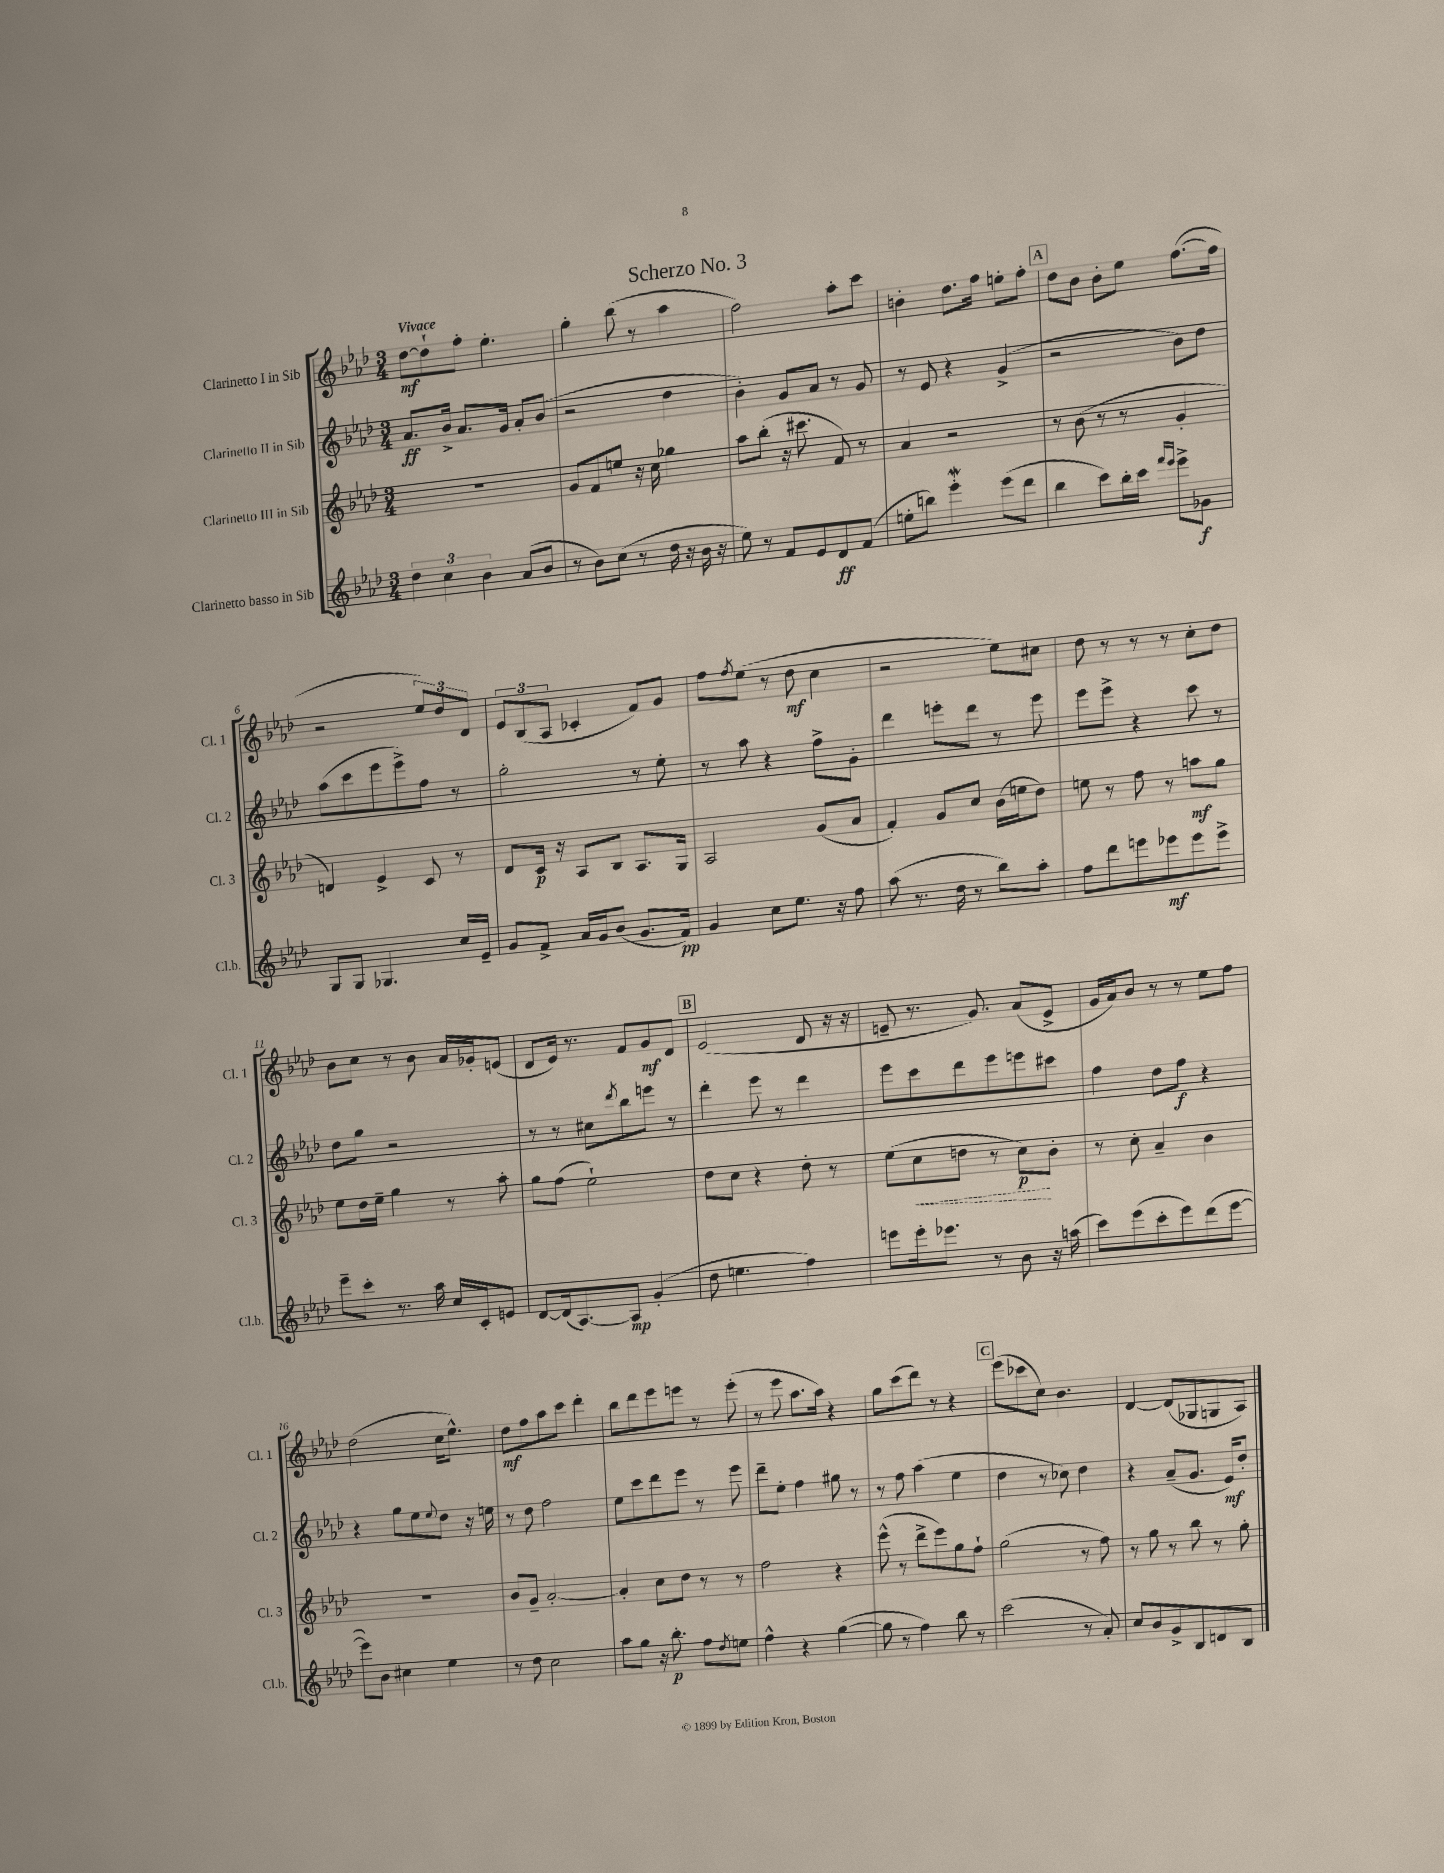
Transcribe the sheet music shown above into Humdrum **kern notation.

**kern	**dynam	**kern	**dynam	**kern	**dynam	**kern	**dynam
*part4	*part4	*part3	*part3	*part2	*part2	*part1	*part1
*staff4	*staff4	*staff3	*staff3	*staff2	*staff2	*staff1	*staff1
*I"Clarinetto basso in Sib	*	*I"Clarinetto III in Sib	*	*I"Clarinetto II in Sib	*	*I"Clarinetto I in Sib	*
*I'Cl.b.	*	*I'Cl. 3	*	*I'Cl. 2	*	*I'Cl. 1	*
*clefG2	*	*clefG2	*	*clefG2	*	*clefG2	*
*k[b-e-a-d-]	*	*k[b-e-a-d-]	*	*k[b-e-a-d-]	*	*k[b-e-a-d-]	*
*M3/4	*	*M3/4	*	*M3/4	*	*M3/4	*
=1	=1	=1	=1	=1	=1	=1	=1
!	!	!	!	!	!	!LO:TX:a:B:t=Vivace	!
6dd-\	.	2.r	.	8.a-/L	ff	[8dd-\L	mf
.	.	.	.	.	.	8dd-`\]	.
6cc\	.	.	.	.	.	.	.
.	.	.	.	16b-^/Jk	.	.	.
.	.	.	.	8.a-/L	.	8ff'\J	.
6b-\	.	.	.	.	.	.	.
.	.	.	.	.	.	4.ee-'\	.
.	.	.	.	16g/Jk	.	.	.
(8a-/L	.	.	.	8a-'/L	.	.	.
8b-/J	.	.	.	(8b-/J	.	.	.
=2	=2	=2	=2	=2	=2	=2	=2
8r	.	8g/L	.	2r	.	4gg'\	.
8b-\L)	.	8f/	.	.	.	.	.
(8cc\J	.	8een/J	.	.	.	(8bb-\	.
8r	.	16r	.	.	.	8r	.
.	.	16cc\	.	.	.	.	.
16dd-\	.	4gg-X\	.	4dd-\	.	4aa-\	.
16r	.	.	.	.	.	.	.
16b-\	.	.	.	.	.	.	.
16r	.	.	.	.	.	.	.
=3	=3	=3	=3	=3	=3	=3	=3
8ee-\)	.	8aa-\L	.	4b-'\)	.	2ff\)	.
8r	.	(8bb-'\J	.	.	.	.	.
8f/L	.	16r	.	8g/L	.	.	.
.	.	8.ccc#X\	.	.	.	.	.
8e-/	.	.	.	8a-/J	.	.	.
8d-/	ff	8f/)	.	8r	.	8aa-'\L	.
(8f/J	.	8r	.	8g/	.	8ccc\J	.
=4	=4	=4	=4	=4	=4	=4	=4
8een'\L	.	4a-/	.	8r	.	4bn'\	.
8bbn\J)	.	.	.	8e-/	.	.	.
4eee-W'\	.	2r	.	4r	.	8.dd-\L	.
.	.	.	.	.	.	16ff\Jk	.
(8eee-\L	.	.	.	(4g^/	.	8een'\L	.
8ddd-\J	.	.	.	.	.	8ff'\J	.
!!LO:REH:place=s1:t=A
=5	=5	=5	=5	=5	=5	=5	=5
4bb-\	.	8r	.	2r	.	8dd-\L	.
.	.	(8b-\	.	.	.	8b-\J	.
8ccc\L)	.	8r	.	.	.	8b-'\L	.
16bb-'\L	.	8r	.	.	.	8ee-\J	.
16ccc\JJ	.	.	.	.	.	.	.
16qqfff/LL	.	.	.	.	.	.	.
16qqeee-/JJ	.	.	.	.	.	.	.
8eee-^\L	.	4g'/	.	8b-\L)	.	([8.ff\L	.
8g-X\J	f	.	.	8dd-\J	.	.	.
.	.	.	.	.	.	16ff\Jk]	.
!!LO:LB:g=z
=6	=6	=6	=6	=6	=6	=6	=6
8G/L	.	4dn/)	.	(8aa-\L	.	2r	.
8G/J	.	.	.	8ccc\	.	.	.
4.G-X/	.	4e-^/	.	8eee-\	.	.	.
.	.	.	.	8eee-^\)	.	.	.
.	.	8c/	.	8ff\J	.	12ee-/L)	.
.	.	.	.	.	.	12dd-/	.
16cc/LL	.	8r	.	8r	.	.	.
.	.	.	.	.	.	12d-/J	.
16e-~/JJ	.	.	.	.	.	.	.
=7	=7	=7	=7	=7	=7	=7	=7
8g/L	.	8d-/L	.	2gg'\	.	12e-/L	.
.	.	.	.	.	.	(12B-/	.
8f^/J	.	16c/Jk	p	.	.	.	.
.	.	.	.	.	.	12A-/J	.
.	.	16r	.	.	.	.	.
16a-/LL	.	8A-/L	.	.	.	4c-X'/	.
16g/J	.	.	.	.	.	.	.
(8b-/J	.	8B-/J	.	.	.	.	.
8.g/L	.	8.A-/L	.	8r	.	8f/L)	.
.	.	.	.	8ee-'\	.	8g/J	.
16f/Jk)	pp	16G/Jk	.	.	.	.	.
=8	=8	=8	=8	=8	=8	=8	=8
4g/	.	2A-/	.	8r	.	8ff\L	.
.	.	.	.	.	.	8qff/	.
.	.	.	.	8aa-\	.	(8ee-\J	.
8cc\L	.	.	.	4r	.	8r	.
8.ee-\J	.	.	.	.	.	8dd-\	mf
.	.	(8g/L	.	8ff^\L	.	4cc\	.
16r	.	.	.	.	.	.	.
8ff\	.	8a-/J	.	8g'\J	.	.	.
=9	=9	=9	=9	=9	=9	=9	=9
(8aa-\	.	4f'/)	.	4ddd-\	.	2r	.
8.r	.	.	.	.	.	.	.
.	.	8g/L	.	8eeen'\L	.	.	.
16dd-\	.	.	.	.	.	.	.
8r	.	8cc/J	.	8ddd-\J	.	.	.
8bb-\L)	.	(16b-\LL	.	8r	.	8ee-\L)	.
.	.	16een\J	.	.	.	.	.
8aa-'\J	.	8dd-\J)	.	8eee\	.	8cc#X\J	.
=10	=10	=10	=10	=10	=10	=10	=10
8ff\L	.	8een\	.	8eee-\L	.	8dd-\	.
8ddd-\	.	8r	.	8eee-^\J	.	8r	.
8eeen\	.	8ff\	.	4r	.	8r	.
8eee-X\	mf	8r	.	.	.	8r	.
8eee-\	.	8aan\L	mf	8ccc\	.	8cc'\L	.
8eee-^\J	.	8gg\J	.	8r	.	8dd-\J	.
!!LO:LB:g=z
=11	=11	=11	=11	=11	=11	=11	=11
8eee-~\L	.	8ee-\L	.	8dd-\L	.	8b-\L	.
8ccc'\J	.	16dd-\L	.	8gg\J	.	8cc\J	.
.	.	16ee-~\JJ	.	.	.	.	.
8.r	.	4gg\	.	2r	.	8r	.
.	.	.	.	.	.	8b-\	.
16aa-\	.	.	.	.	.	.	.
16cc/LL	.	8r	.	.	.	16a-/LL	.
16c'/J	.	.	.	.	.	16g-X'/J	.
8en/J	.	8aa-'\	.	.	.	(8en/J	.
=12	=12	=12	=12	=12	=12	=12	=12
[8d-/L	.	8gg\L	.	8r	.	8d-/L	.
(16d-/k]	.	(8ff\J	.	8r	.	16e-/Jk)	.
[8.A-/)	.	.	.	.	.	8.r	.
.	.	2ee-`\)	.	8cc#X\L	.	.	.
.	.	.	.	8qddd-/	.	.	.
8A-/J]	mp	.	.	8bb-\	.	8f/L	.
(4g'/	.	.	.	8eeen\J	.	8g/	mf
.	.	.	.	8r	.	8d-/J	.
!!LO:REH:place=s1:t=B
=13	=13	=13	=13	=13	=13	=13	=13
8dd-\	.	8dd-\L	.	4ddd-'\	.	(2e-/	.
4.een\	.	8cc\J	.	.	.	.	.
.	.	4r	.	8eee-\	.	.	.
.	.	.	.	8r	.	.	.
4ff\)	.	8dd-'\	.	4ddd-\	.	8d-/	.
.	.	8r	.	.	.	16r	.
.	.	.	.	.	.	16r	.
=14	=14	=14	=14	=14	=14	=14	=14
8eeen\L	.	(8ee-\L	.	8eee-\L	.	8en~/	.
!	!	!	!LO:HP:b	!	!	!	!
16eee'\k	.	8cc\	<	8ccc\	.	8.r	.
8.eee-X\J	.	.	.	.	.	.	.
.	.	8ddn\J	.	8ddd-\	.	.	.
.	.	.	.	.	.	8.g/)	.
8r	.	8r	.	8eee-\	.	.	.
8b-\	.	8cc\L)	p	8eeen\	.	(8a-/L	.
16r	.	8b-'\J	[	8ccc#X\J	.	8e^/J	.
(16aan\	.	.	.	.	.	.	.
=15	=15	=15	=15	=15	=15	=15	=15
8ccc\L)	.	8r	.	4ff\	.	16g/LL	.
.	.	.	.	.	.	16a-/J)	.
(8eee-\	.	8cc'\	.	.	.	8b-/J	.
8ccc'\	.	4a-~/	.	8dd-\L	.	8r	.
8eee-\)	.	.	.	8ff\J	f	8r	.
(8ddd-\	.	4b-\	.	4r	.	8ee-\L	.
[8eee-\J	.	.	.	.	.	8ff\J	.
!!LO:LB:g=z
=16	=16	=16	=16	=16	=16	=16	=16
8eee-\L])	.	2.r	.	4r	.	(2dd-\	.
8b-\J	.	.	.	.	.	.	.
4cc#X\	.	.	.	8gg\L	.	.	.
.	.	.	.	8ee-\	.	.	.
.	.	.	.	8qqee-/	.	.	.
4ee-\	.	.	.	8dd-\J	.	16cc\KL	.
.	.	.	.	.	.	8.ee-^^\J)	.
.	.	.	.	16r	.	.	.
.	.	.	.	16een\	.	.	.
=17	=17	=17	=17	=17	=17	=17	=17
8r	.	8b-/L	.	8r	.	8dd-\L	mf
8dd-\	.	8g~/J	.	8dd-\	.	8ff\	.
2cc\	.	[2a-'/	.	2ff\	.	8aa-\	.
.	.	.	.	.	.	8ccc\J	.
.	.	.	.	.	.	4ddd-'\	.
=18	=18	=18	=18	=18	=18	=18	=18
8aa-\L	.	4a-'/]	.	8ee-\L	.	8bb-\L	.
8gg\J	.	.	.	8ccc\	.	8ddd-\	.
16r	.	8cc\L	.	8ddd-\	.	8eee-\	.
8.bb-'\	p	.	.	.	.	.	.
.	.	8dd-\J	.	8eee-\J	.	8eeen\J	.
8ff\L	.	8r	.	8r	.	8r	.
8qdd-/	.	.	.	.	.	.	.
8een\J	.	8r	.	8eee-\	.	(8eee'\	.
=19	=19	=19	=19	=19	=19	=19	=19
4ff^^\	.	2ff\	.	8ddd-~\L	.	8r	.
.	.	.	.	8ee-'\J	.	8eee-\	.
4r	.	.	.	4ff\	.	8.aa-\L	.
.	.	.	.	.	.	16aa-\Jk)	.
([4gg\	.	4r	.	8gg#X\	.	4r	.
.	.	.	.	8r	.	.	.
=20	=20	=20	=20	=20	=20	=20	=20
8gg\]	.	(8eee-^^\	.	8r	.	8gg\L	.
8r	.	8r	.	8ff\	.	(8ccc\	.
4ff\)	.	8ddd-^\L	.	(4aa-\	.	8ddd-\J)	.
.	.	8eee-\)	.	.	.	8r	.
8bb-\	.	8gg\	.	4ee-\	.	4r	.
8r	.	8ff`\J	.	.	.	.	.
!!LO:REH:place=s1:t=C
=21	=21	=21	=21	=21	=21	=21	=21
(2ccc\	.	(2gg\	.	4dd-\	.	(8eee-\L	.
.	.	.	.	.	.	8ccc-X\	.
.	.	.	.	8r	.	8cc\J)	.
.	.	.	.	8cc-X\)	.	4.b-\	.
8r	.	8r	.	4dd-\	.	.	.
8a-'/)	.	8ff\)	.	.	.	.	.
=22	=22	=22	=22	=22	=22	=22	=22
8cc/L	.	8r	.	4r	.	[4d-/	.
8b-/	.	8gg\	.	.	.	.	.
8g^/	.	8r	.	(8a-~/L	.	(8d-/L]	.
8B-/	.	8bb-\	.	8.g/J	.	8G-X/	.
8dn/	.	8r	.	.	.	8Gn/	.
.	.	.	.	16e-/KL)	mf	.	.
8B-/J	.	8gg'\	.	8dd-'/J	.	8A-/J)	.
==	==	==	==	==	==	==	==
*-	*-	*-	*-	*-	*-	*-	*-
